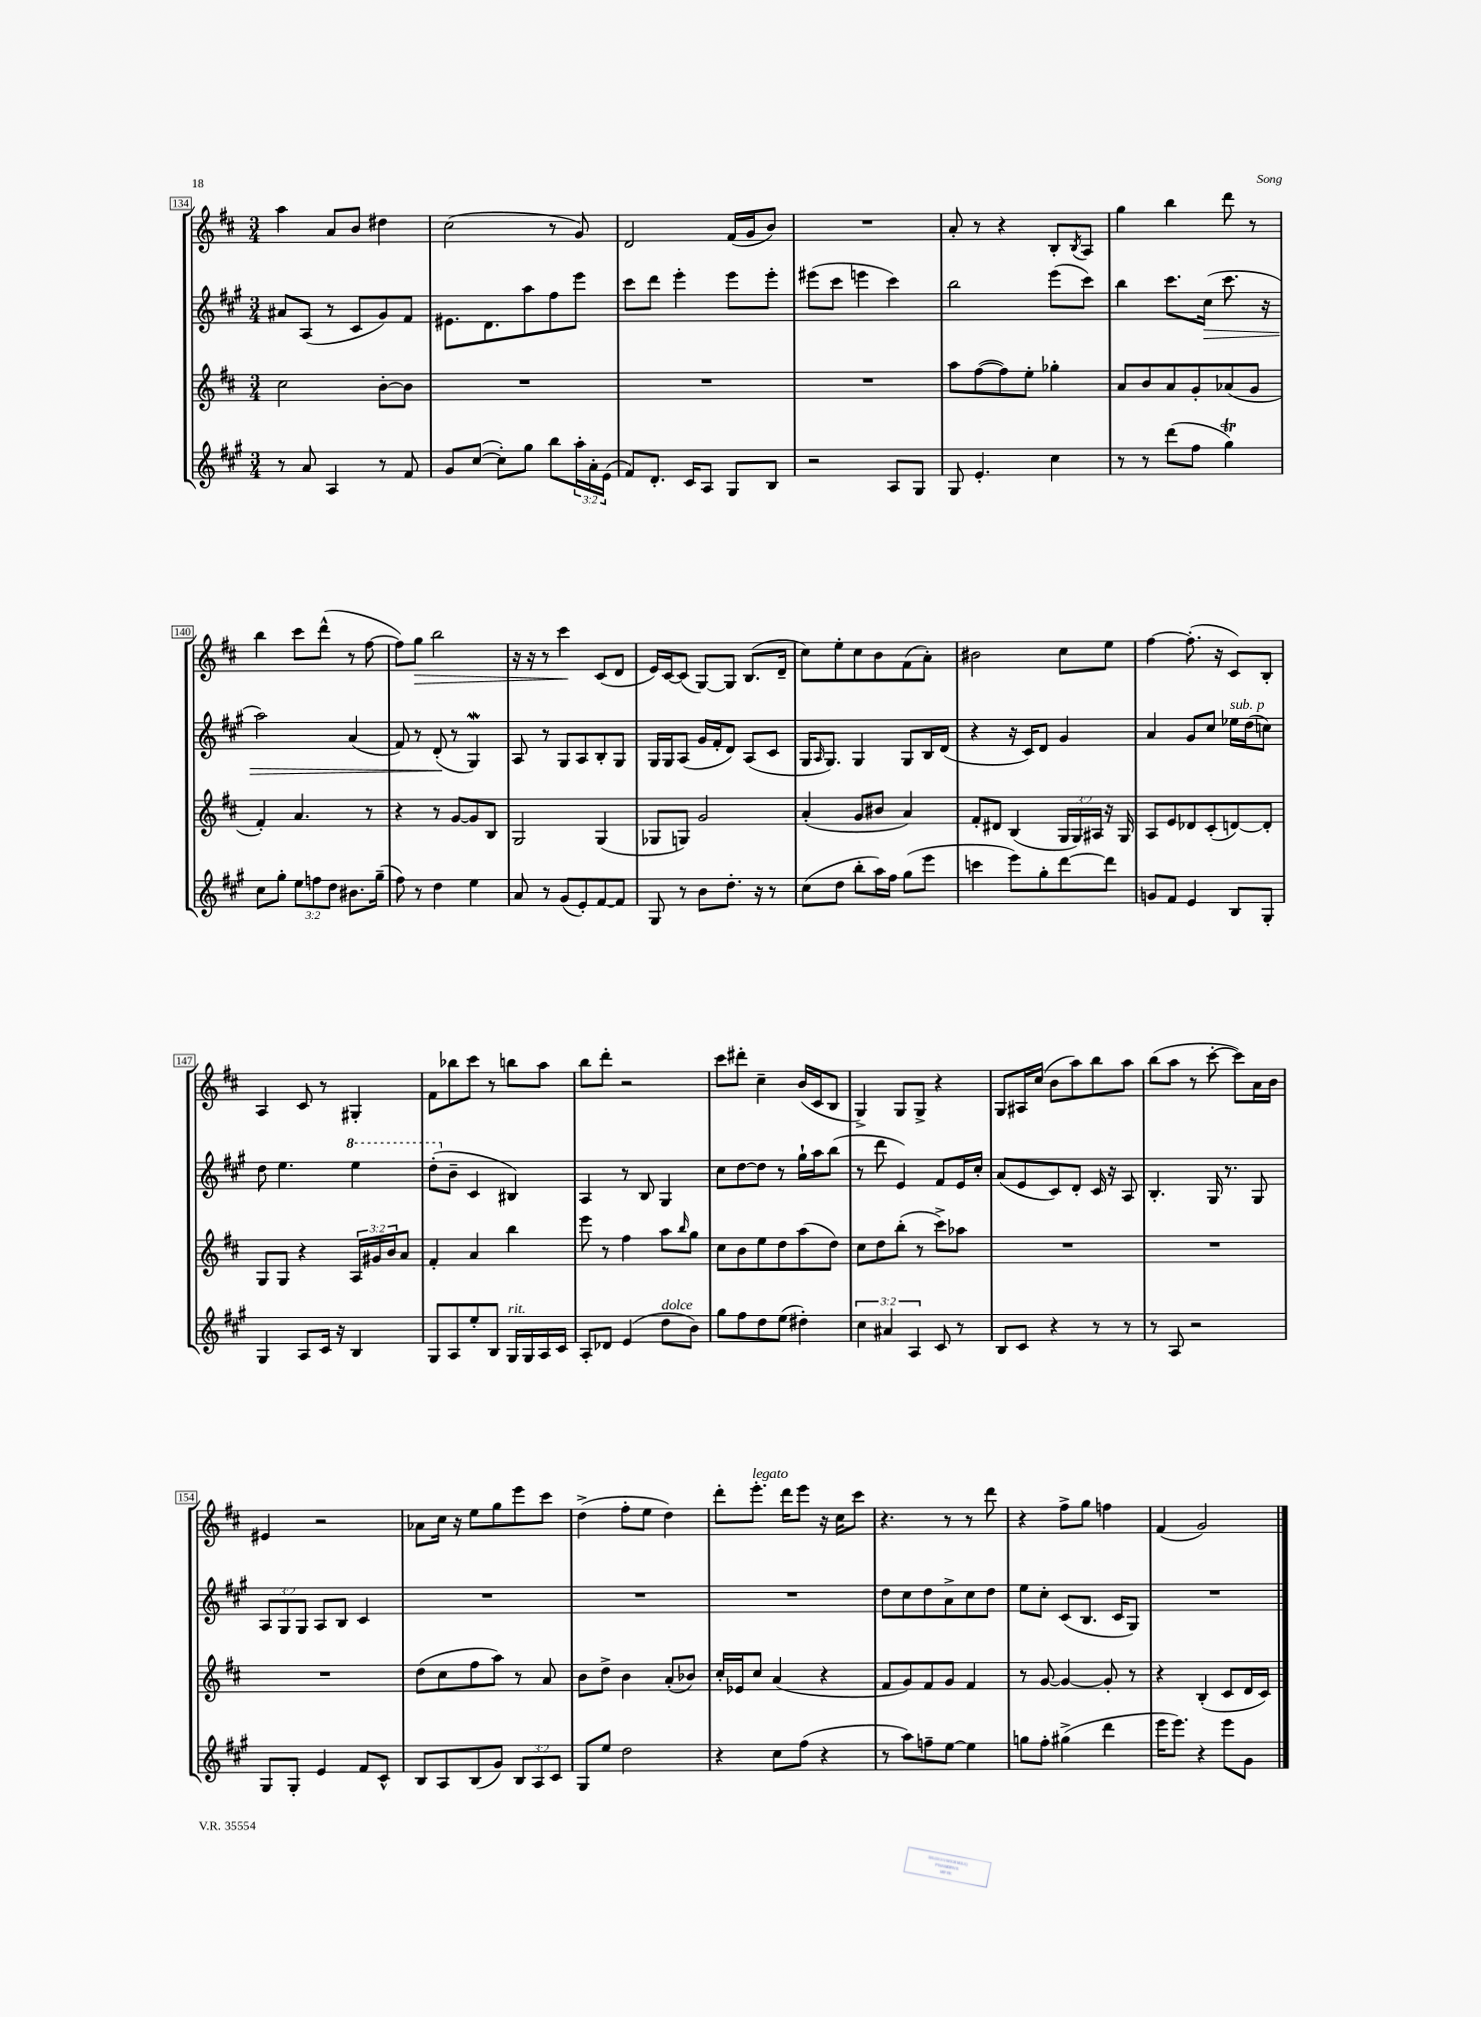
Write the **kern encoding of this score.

**kern	**kern	**kern	**dynam	**kern	**dynam
*part4	*part3	*part2	*part2	*part1	*part1
*staff4	*staff3	*staff2	*staff2	*staff1	*staff1
*clefG2	*clefG2	*clefG2	*	*clefG2	*
*k[f#c#g#]	*k[f#c#]	*k[f#c#g#]	*	*k[f#c#]	*
*M3/4	*M3/4	*M3/4	*	*M3/4	*
=134	=134	=134	=134	=134	=134
8r	2cc#\	8a#X/L	.	4aa\	.
8a/	.	(8A/J	.	.	.
4A/	.	8r	.	8a/L	.
.	.	8c#/L	.	8b/J	.
8r	[8b'\L	8g#/)	.	4dd#X\	.
8f#/	8b\J]	8f#/J	.	.	.
=135	=135	=135	=135	=135	=135
8g#/L	2.r	8.e#X\L	.	(2cc#\	.
([8cc#/J	.	.	.	.	.
.	.	8.d\	.	.	.
8cc#'\L])	.	.	.	.	.
8gg#\J	.	8aa\	.	.	.
8bb\L	.	8ff#\	.	8r	.
24aa'\L	.	8eee\J	.	8g/)	.
24a'\	.	.	.	.	.
(24e\JJ	.	.	.	.	.
=136	=136	=136	=136	=136	=136
8f#/L)	2.r	8ccc#\L	.	2d/	.
8.d'/J	.	8ddd\J	.	.	.
.	.	4eee'\	.	.	.
16c#/KL	.	.	.	.	.
8A/J	.	.	.	.	.
8G#/L	.	8eee\L	.	(16f#/LL	.
.	.	.	.	16g/J	.
8B/J	.	8eee'\J	.	8b/J)	.
=137	=137	=137	=137	=137	=137
2r	2.r	(8eee#X\L	.	2.r	.
.	.	8ccc#\J	.	.	.
.	.	4eeen\	.	.	.
8A/L	.	4ccc#\)	.	.	.
8G#/J	.	.	.	.	.
=138	=138	=138	=138	=138	=138
8G#/	8aa\L	2bb\	.	8a'/	.
4.e'/	([8ff#\	.	.	8r	.
.	8ff#\])	.	.	4r	.
.	8ee'\J	.	.	.	.
4cc#\	4gg-X'\	(8eee\L	.	8B'/L	.
.	.	.	.	8qB/	.
.	.	8ccc#\J)	.	8A/J	.
=139	=139	=139	=139	=139	=139
8r	8a/L	4bb\	.	4gg\	.
8r	8b/	.	.	.	.
(8ddd\L	8a/	8.ccc#\L	.	4bb\	.
8ff#\J	8g'/	.	.	.	.
!	!	!	!LO:HP:b	!	!
.	.	(16cc#\Jk	>	.	.
4gg#t\)	(8a-X/	8.ccc#\	.	8ddd\	.
.	8g/J	.	.	8r	.
.	.	16r	.	.	.
!!LO:LB:g=z
=140	=140	=140	=140	=140	=140
8cc#\L	4f#'/)	2aa\)	.	4bb\	.
8gg#'\J	.	.	.	.	.
12ee\L	4.a/	.	.	8ccc#\L	.
12ffn\	.	.	.	.	.
.	.	.	.	(8ddd^^\J	.
12dd\J	.	.	.	.	.
8.b#X\L	.	(4a/	.	8r	.
.	8r	.	.	[8ff#\	.
(16gg#~\Jk	.	.	.	.	.
=141	=141	=141	=141	=141	=141
8ff#\)	4r	8f#/)	.	8ff#\L])	.
!	!	!	!	!	!LO:HP:b
8r	.	8r	.	8gg\J	>
4dd\	8r	(8d'/	.	2bb\	.
.	[8g/L	8r	]	.	.
4ee\	8g/]	4G#W/)	.	.	.
.	8B/J	.	.	.	.
=142	=142	=142	=142	=142	=142
8a/	2G/	8A/	.	16r	.
.	.	.	.	16r	.
8r	.	8r	.	8r	.
(8g#/L	.	8G#/L	.	4ccc#\	.
8e'/)	.	8A/	.	.	.
[8f#/	(4G/	8B'/	.	(8c#/L	]
8f#/J]	.	8G#/J	.	8d/J	.
=143	=143	=143	=143	=143	=143
8G#/	8G-X/L	16G#/LL	.	16e/LL)	.
.	.	16G#/J	.	[16c#/J	.
8r	8Gn/J)	(8A/J	.	(8c#/J]	.
8b\L	2g/	16g#/LL	.	[8G/L)	.
.	.	16f#'/J	.	.	.
8.dd'\J	.	8d/J)	.	8G/J]	.
.	.	(8A/L	.	(8.B/L	.
16r	.	.	.	.	.
8r	.	8c#/J	.	.	.
.	.	.	.	16d~/Jk	.
=144	=144	=144	=144	=144	=144
(8cc#\L	(4a'/	16G#/KL	.	8cc#\L)	.
.	.	16qqA/	.	.	.
.	.	8.G#/J)	.	.	.
8dd\J	.	.	.	8ee'\	.
8bb'\L	8g/L	4G#/	.	8cc#\	.
16aa\L)	8b#X/J	.	.	8b\	.
16ff#\JJ	.	.	.	.	.
(8gg#\L	4a/)	8G#/L	.	(8f#\	.
8eee\J	.	16B/L	.	8a'\J)	.
.	.	(16d/JJ	.	.	.
=145	=145	=145	=145	=145	=145
4cccn\	8f#'/L	4r	.	2b#X\	.
.	8d#X/J	.	.	.	.
8eee\L)	(4B/	16r	.	.	.
.	.	16c#/KL)	.	.	.
8gg#'\	.	8d/J	.	.	.
[8ddd\	24G/LL	4g#/	.	8cc#\L	.
.	24G/)	.	.	.	.
.	24A#X/JJ	.	.	.	.
8ddd\J]	16r	.	.	8ee\J	.
.	16G/	.	.	.	.
=146	=146	=146	=146	=146	=146
8gn/L	8A/L	4a/	.	[4ff#\	.
8f#/J	8e/	.	.	.	.
4e/	8d-X/	8g#/L	.	(8.ff#'\]	.
.	(8c#'/	8cc#/J	.	.	.
.	.	.	.	16r	.
!	!	!LO:TX:a:i:t=sub. p	!	!	!
8B/L	[8dn/)	16ee-X\LL	.	8c#/L)	.
.	.	(16dd\J	.	.	.
8G#'/J	8d'/J]	8ccn\J)	.	8B'/J	.
!!LO:LB:g=z
=147	=147	=147	=147	=147	=147
4G#/	8G/L	8dd\	.	4A/	.
.	8G/J	4.ee\	.	.	.
8A/L	4r	.	.	8c#/	.
16c#/Jk	.	.	.	8r	.
16r	.	.	.	.	.
*	*	*8va	*	*	*
4B/	24A/LL	4eee\	.	4G#X'/	.
.	24g#X/	.	.	.	.
.	24b/J	.	.	.	.
.	8a/J	.	.	.	.
=148	=148	=148	=148	=148	=148
8G#/L	4f#'/	(8ddd'\L	.	8f#\L	.
*	*	*X8va	*	*	*
8A/	.	8b~\J	.	8bb-X\	.
8ee'/	4a/	4c#/	.	8ccc#\J	.
8B/J	.	.	.	8r	.
!LO:TX:a:i:t=rit.	!	!	!	!	!
16G#/LL	4bb\	4B#X/)	.	8bbn\L	.
16G#/	.	.	.	.	.
16A/	.	.	.	8aa\J	.
16c#/JJ	.	.	.	.	.
=149	=149	=149	=149	=149	=149
8A'/L	8eee\	4A/	.	8bb\L	.
8d-X/J	8r	.	.	8ddd'\J	.
(4e/	4ff#\	8r	.	2r	.
.	.	8B/	.	.	.
!LO:TX:a:i:t=dolce	!	!	!	!	!
8dd\L	8aa\L	4G#/	.	.	.
.	16qqbb/	.	.	.	.
8b\J)	8gg\J	.	.	.	.
=150	=150	=150	=150	=150	=150
8gg#\L	8cc#\L	8cc#\L	.	8ccc#\L	.
8ff#\	8b\	[8dd\	.	8ddd#X'\J	.
8dd\	8ee\	8dd\J]	.	4cc#~\	.
(8ee\J	8dd\	8r	.	.	.
4dd#X'\)	(8aa\	16gg#`\LL	.	(16b/LL	.
.	.	16aa\J	.	16c#/J	.
.	8dd\J)	(8bb\J	.	8B/J	.
=151	=151	=151	=151	=151	=151
6cc#\	8cc#\L	8r	.	4G^/)	.
.	8dd\	8ddd\	.	.	.
6a#X/	.	.	.	.	.
.	(8bb'\J	4e/)	.	8G/L	.
6A/	.	.	.	.	.
.	8r	.	.	8G^/J	.
8c#/	8ccc#^\L)	8f#/L	.	4r	.
8r	8aa-X\J	16e/L	.	.	.
.	.	16cc#'/JJ	.	.	.
=152	=152	=152	=152	=152	=152
8B/L	2.r	(8a/L	.	8G/L	.
8c#/J	.	8e/	.	16A#X/L	.
.	.	.	.	(16cc#/JJ	.
4r	.	8c#/)	.	8b\L	.
.	.	8d'/J	.	8aa\)	.
8r	.	16c#/	.	8bb\	.
.	.	16r	.	.	.
8r	.	8A/	.	8aa\J	.
=153	=153	=153	=153	=153	=153
8r	2.r	4.B'/	.	(8bb\L	.
8A/	.	.	.	8aa\J	.
2r	.	.	.	8r	.
.	.	16G#/	.	[8ccc#'\	.
.	.	8.r	.	.	.
.	.	.	.	8ccc#\L])	.
.	.	8G#/	.	16a\L	.
.	.	.	.	16b\JJ	.
!!LO:LB:g=z
=154	=154	=154	=154	=154	=154
8G#/L	2.r	12A/L	.	4e#X/	.
.	.	12G#/	.	.	.
8G#'/J	.	.	.	.	.
.	.	12G#/J	.	.	.
4e/	.	8A/L	.	2r	.
.	.	8B/J	.	.	.
8f#/L	.	4c#/	.	.	.
8c#^^/J	.	.	.	.	.
=155	=155	=155	=155	=155	=155
8B/L	(8dd\L	2.r	.	8a-X\L	.
8A/	8cc#\	.	.	16cc#\Jk	.
.	.	.	.	16r	.
(8B/	8ff#\	.	.	8ee\L	.
8g#/J)	8aa\J)	.	.	8gg\	.
12B/L	8r	.	.	8eee\	.
12A/	.	.	.	.	.
.	8a/	.	.	8ccc#\J	.
12c#/J	.	.	.	.	.
=156	=156	=156	=156	=156	=156
8G#/L	8b\L	2.r	.	(4dd^\	.
8ee/J	8dd^\J	.	.	.	.
2dd\	4b\	.	.	8ff#'\L	.
.	.	.	.	8ee\J	.
.	(8a'/L	.	.	4dd\)	.
.	8b-X/J)	.	.	.	.
=157	=157	=157	=157	=157	=157
4r	16cc#'/LL	2.r	.	8ddd'\L	.
.	16e-X/J	.	.	.	.
!	!	!	!	!LO:TX:a:i:t=legato	!
.	8cc#/J	.	.	8.eee'\J	.
8cc#\L	(4a/	.	.	.	.
.	.	.	.	16ddd\KL	.
(8ff#\J	.	.	.	8eee\J	.
4r	4r	.	.	16r	.
.	.	.	.	16cc#\KL	.
.	.	.	.	8ccc#\J	.
=158	=158	=158	=158	=158	=158
8r	8f#/L	8dd\L	.	4.r	.
8aa\L)	8g/)	8cc#\	.	.	.
8ffn~\	8f#/	8dd\	.	.	.
[8ee\J	8g/J	8a^\	.	8r	.
4ee\]	4f#/	8cc#\	.	8r	.
.	.	8dd\J	.	8ddd\	.
=159	=159	=159	=159	=159	=159
8ggn\L	8r	8ee\L	.	4r	.
8ff#'\J	[8g/	8cc#'\J	.	.	.
(4gg#X^\	4g/_	(8c#/L	.	8ff#^\L	.
.	.	8.B/J	.	8gg\J	.
4ddd\	8g'/]	.	.	4ffn\	.
.	.	16c#/KL	.	.	.
.	8r	8G#/J)	.	.	.
=160	=160	=160	=160	=160	=160
16eee\KL	4r	2.r	.	(4f#/	.
8.eee\J)	.	.	.	.	.
4r	(4B'/	.	.	2g/)	.
8eee\L	8c#/L	.	.	.	.
8g#\J	16d/L	.	.	.	.
.	16c#/JJ)	.	.	.	.
==	==	==	==	==	==
*-	*-	*-	*-	*-	*-
